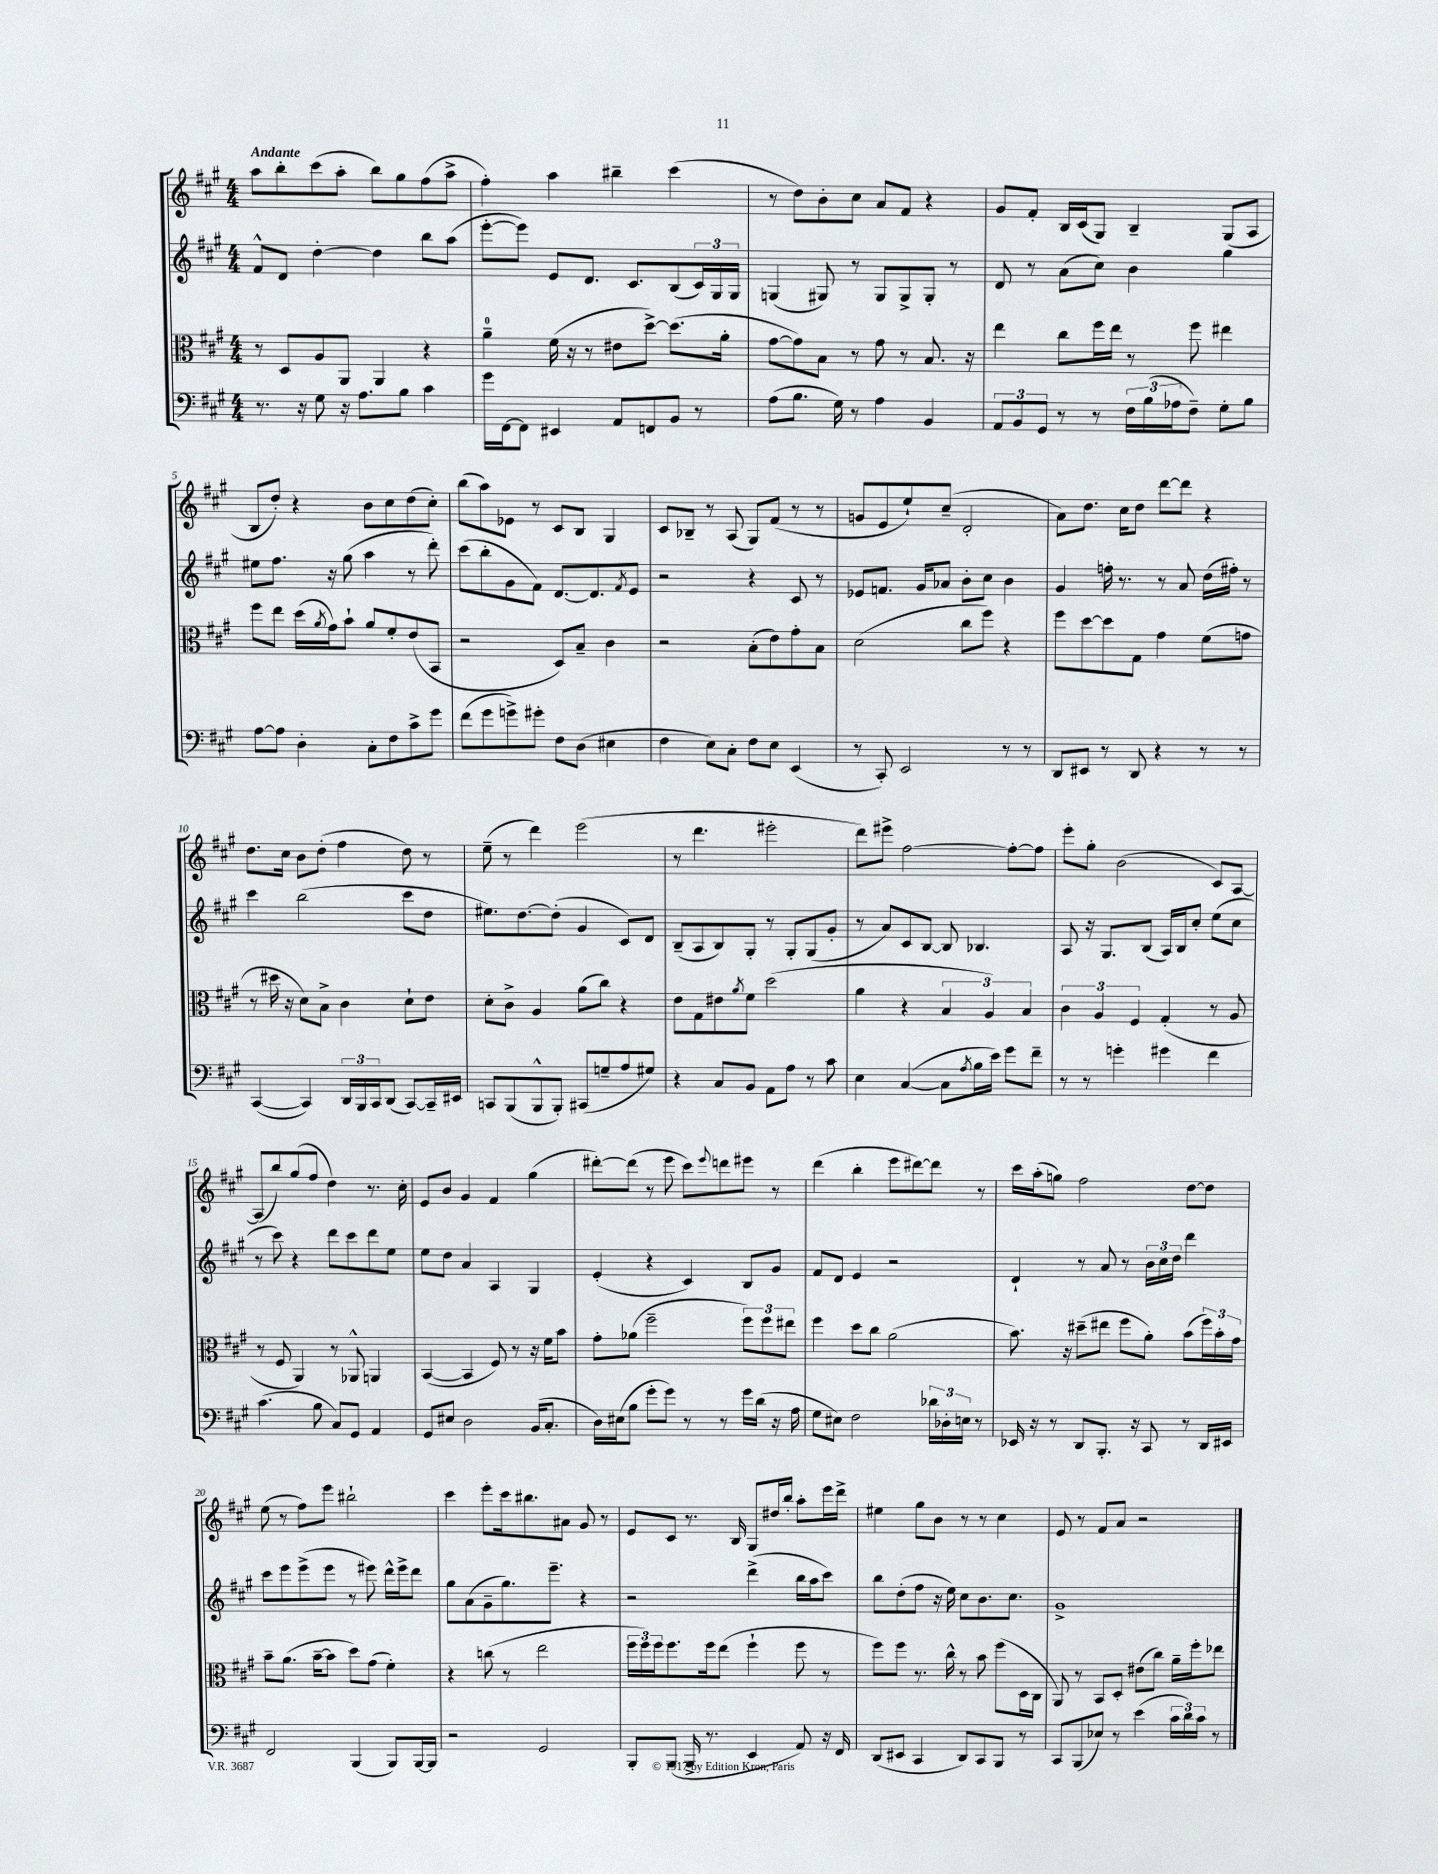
<<
\new StaffGroup <<
\new Staff = "s0" {
    \clef treble \key a \major \numericTimeSignature \time 4/4 \tempo "Andante"
    a''8 b''8-. cis'''8( a''8-. b''8) gis''8 fis''8( a''8-> |
    fis''4-.) a''4 bis''4-- cis'''4( |
    r8 d''8) b'8-. cis''8 a'8 fis'8 r4 |
    gis'8 fis'8-. b16 cis'16( gis8) b4-- gis8( a8 |
    b8 d''8-.) r4 b'8 cis''8 d''8( cis''8-.) |
    b''8( a''8) ees'8 r8 cis'8 b8 gis4 |
    cis'8 bes8-- r8 a8( gis8) fis'8( r8 r8 |
    g'8 e'8 e''8-!) cis''8--( d'2-. |
    a'8) d''8. cis''16 d''8 d'''8~ d'''8 r4 |
    d''8. cis''16 b'8 d''8-.( fis''4 d''8) r8 |
    e''8--( r8 d'''4) e'''2( |
    r8 d'''4. eis'''2-. |
    d'''8) eis'''8-> fis''2~ fis''8~-. fis''8 |
    e'''8-. gis''8-. b'2( cis'8) a8~ |
    a8( b''8) gis''8( fis''8 d''4) r8. cis''16-. |
    e'8 b'8 gis'4 fis'4 gis''4( |
    dis'''8~-.) dis'''8( r8 e'''8 cis'''8) \appoggiatura { e'''8 } d'''8 eis'''8 r8 |
    d'''4( b''4-. e'''8 dis'''8~) dis'''8 r8 |
    cis'''16 a''16-.( g''8) fis''2 d''8~ d''8 |
    e''8( r8 fis''8) e'''8 bis''2-! |
    cis'''4 e'''8-. cis'''16 bis''8. ais'8 gis'8 r8 |
    e'8 cis'8 r8. b16 gis8 dis''16 b''16-. a''8-. e'''16 d'''16-> |
    eis''4 gis''8 b'8 r8 r8 cis''4 |
    e'8 r8 fis'8 a'8 r2 \bar "|." |
}
\new Staff = "s1" {
    \clef treble \key a \major \numericTimeSignature \time 4/4
    fis'8-^ d'8 d''4~-. d''4 b''8 a''8( |
    e'''8~-. e'''8) e'8 d'8. cis'8. b8( \tuplet 3/2 { cis'16) gis16 gis16 } |
    g4( gis8) r8 gis8 gis8-> gis8-. r8 |
    d'8 r8 a'8( cis''8) b'4 gis''4 |
    eis''8 fis''8. r16 gis''8( a''4 r8 d'''8-.) |
    cis'''8( b''8-. gis'8 fis'8) d'8.~ d'8. \acciaccatura { fis'8 } e'8 |
    r2 r4 cis'8 r8 |
    ees'8 f'8. gis'16 aes'8 b'8-. cis''8 b'4 |
    gis'4 f''16-. r8. r8 a'8 d''16( fis''16-.) r8 |
    cis'''4 b''2( cis'''8 d''8 |
    eis''8.) d''8.~ d''8-.( gis'4 cis'8) d'8 |
    b8--( a8 b8) gis8-. r8 gis8-. gis8( gis'8-. |
    r8 a'8) cis'8 b8~ b8 bes4. |
    a8 r16 gis8. b8( a16) b16 cis''8-. e''8( cis''8 |
    r8 cis'''8) r4 d'''8 cis'''8 d'''8 e''8 |
    e''8 d''8 a'4 a4 gis4 |
    e'4-.( r4 cis'4) b8 gis'8 |
    fis'8 d'8 e'4 r2 |
    d'4-! r8 a'8 r8 \tuplet 3/2 { b'16 cis''16 d''16 } d'''4 |
    cis'''8 e'''8 e'''8->( e'''8 r8 eis'''8) d'''16-^ eis'''16-> d'''8 |
    gis''8 a'8( gis'8-- gis''8.) e'''8.-- r4 |
    r2 d'''4->( b''16 a''16 cis'''8) |
    b''8 d''8-.( fis''8 r16 e''16) cis''8 b'8. cis''8. |
    gis'1-> \bar "|." |
}
\new Staff = "s2" {
    \clef alto \key a \major \numericTimeSignature \time 4/4
    r8 d8 a8 a,8 a,4 r4 |
    a'4-0-- fis'16( r16 r8 eis'8 d''8~->) d''8.( a'16-. |
    gis'8~ gis'8) b8 r8 gis'8 r8 b8. r16 |
    e''4 cis''8 fis''16 e''16 r8 fis''8 eis''4 |
    fis''8 e''8 d''16( \acciaccatura { a'8 } gis'16) b'8-! a'8 fis'8-. e'8( b,8 |
    r2 d8) b8-- cis'4 |
    r2 b8-.( e'8) gis'8-. b8 |
    d'2( cis''8 fis''8) r4 |
    fis''8 d''8~ d''8 gis8 gis'4 fis'8( g'8 |
    r8 dis''16 r16 d'8) b8-> cis'4 d'8-! e'8 |
    d'8-. cis'8-> a4 a'8( cis''8) r4 |
    e'8 gis8 eis'8 \acciaccatura { a'8 } fis'8 d''2( |
    a'4 r4 \tuplet 3/2 { b4 a4) b4 } |
    \tuplet 3/2 { cis'4 a4 fis4 } gis4-.( r8 a8 |
    r8 fis8 a,4) r8 aes,8-^ a,4 |
    b,4~( b,4 fis8) r8 r16 fis'16 b'8 |
    gis'8-. aes'8( fis''2-- \tuplet 3/2 { fis''8) fis''8 eis''8 } |
    fis''4 d''8 cis''8 a'2( |
    b'8.) r16 dis''8--( eis''8 fis''8 a'8-.) b'8( \tuplet 3/2 { fis''16) b'16-. gis'16 } |
    b'8-- a'8.( b'16~-- b'8 d''8) gis'8( fis'4-.) |
    r4 c''8( r8 e''2 |
    \tuplet 3/2 { fis''16 fis''16) fis''16 } fis''8. fis''16 e''8( fis''4-! fis''8 r8 |
    fis''8) fis''8 r8. cis''16-^ r8 b'8 fis''8( d16 cis16 |
    a,8) r8 b,8 d8-. eis'8( cis''8) a'16-- fis''16-. ees''8 \bar "|." |
}
\new Staff = "s3" {
    \clef bass \key a \major \numericTimeSignature \time 4/4
    r8. r16 gis8 r16 a8. b8 cis'4 |
    gis'16 fis,16~ fis,8 eis,4 a,8 f,8 b,8 r8 |
    a8( b8. gis16) r8 a4 b,4 |
    \tuplet 3/2 { a,8 b,8 gis,8 } r8 r8 \tuplet 3/2 { fis16 b16( aes16 } fis8--) gis8-. b8 |
    a8~ a8 d4-. cis8-. fis8 cis'8-> gis'8 |
    fis'8( gis'8 g'8->) gis'8-. fis8 d8( eis4 |
    fis4 e8) cis8-. fis8 e8 e,4( |
    r8 cis,8-.) e,2 r8 r8 |
    d,8 eis,8 r8 d,8 r4 r8 r8 |
    cis,4~( cis,4) \tuplet 3/2 { d,16 b,,16 cis,16 } d,8( cis,8~) cis,16-- eis,16 |
    c,8 b,,8( b,,8-^ b,,8-.) cis,8( g8-- a8 gis8) |
    r4 cis8 b,8 a,8 a8 r8 cis'8 |
    e4 cis4~( cis8 \acciaccatura { a8 } b16 e'16) gis'8 fis'8-- |
    r8 r8 g'4-. gis'4 fis'4 |
    cis'4.( b8 cis8) gis,8 a,4 |
    gis,8 eis8 d2 b,16( cis8.-. |
    d16) eis16( b8 gis'8-. gis'8) r8 r8 gis'16 d'16( r16 a16 |
    gis8 eis8) fis2 \tuplet 3/2 { des'16 des16-. e16 } r8 |
    ees,16 r16 r8 d,8 b,,8.-. r16 cis,8 r8 d,16 eis,16 |
    fis,2 b,,4( b,,8) b,,16~ b,,16 |
    r2 gis,2 |
    b,,8-. b,,8( b,,16-> r8. e,4 a,8) r16 fis,16 |
    d,8( eis,8 cis,4 d,8) cis,8 b,,8 r8 |
    cis,8 b,,8( ees8) r8 e'4( \tuplet 3/2 { cis'16 d'16) cis'16 } r8 \bar "|." |
}
>>
>>
